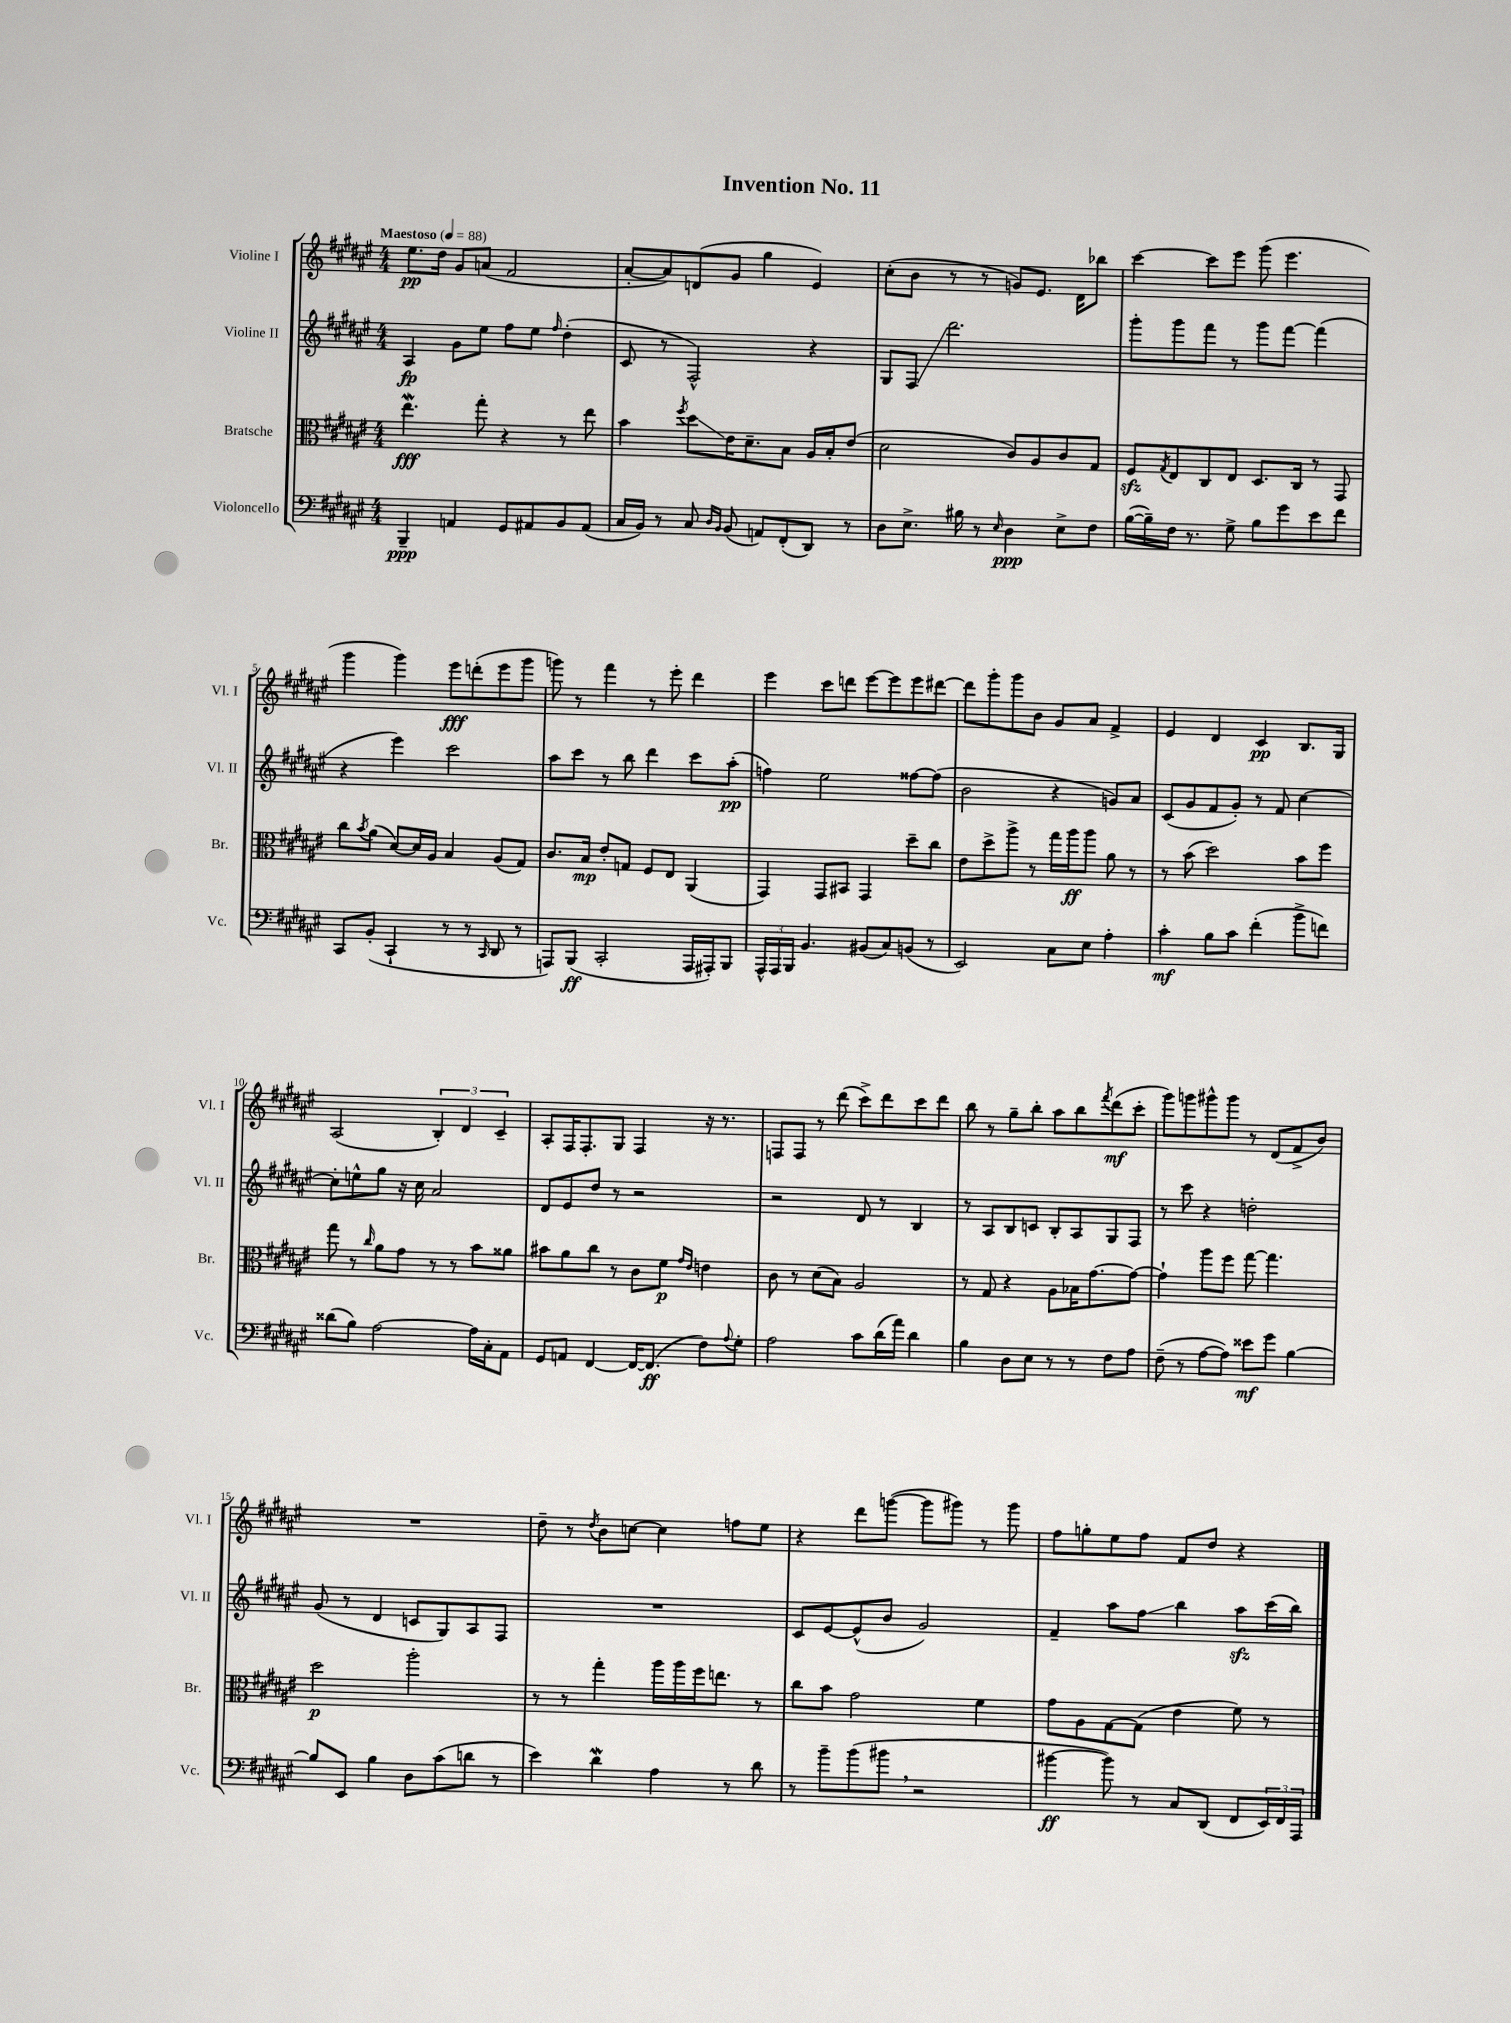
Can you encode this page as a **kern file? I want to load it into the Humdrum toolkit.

**kern	**kern	**kern	**kern
*staff4	*staff3	*staff2	*staff1
*clefF4	*clefC3	*clefG2	*clefG2
*k[f#c#g#d#a#e#]	*k[f#c#g#d#a#e#]	*k[f#c#g#d#a#e#]	*k[f#c#g#d#a#e#]
*M4/4	*M4/4	*M4/4	*M4/4
*MM88	*MM88	*MM88	*MM88
4BBB~	4.ee#	4A#	8.ee#
.	.	.	16dd#
4AA	.	8g#	8g#
.	8gg#'	8ee#	(8a
8GG#	4r	8ff#	2f#
8AA#	.	8ee#	.
.	.	16qqff#	.
8BB	8r	(4dd#'	.
(8AA#	8ee#	.	.
=	=	=	=
16C#	4b	8c#	[8a#'
16BB)	.	.	.
8r	.	8r	8a#])
.	8qff#	.	.
8C#	8dd#	2F#^^)	(8d
16qqD#	.	.	.
16qqBB	.	.	.
(8BB	16e#	.	8g#
.	8.d#~	.	.
8AA)	.	.	4gg#
(8FF#'	8B	.	.
8DD#)	16A#	4r	4e#)
.	16B'	.	.
8r	(8e#	.	.
=	=	=	=
8D#	2d#	8G#	(8cc#'
8.E#^	.	8F#	8b
.	.	2.ddd#	8r
16B#	.	.	.
8r	.	.	8r
16qqE#	.	.	.
4D#	8c#)	.	8g)
.	8A#	.	8.e#
8E#^	8c#	.	.
.	.	.	16d#
8F#	8G#	.	8bb-
=	=	=	=
([16B	8F#	8ggg#'	[4ccc#
16B~])	.	.	.
.	8qG#	.	.
16F#	8E#	8ggg#	.
8.r	.	.	.
.	8C#	8fff#	8ccc#]
8G#^	8E#	8r	8eee#
8B	8.D#	8ggg#	(8ggg#
8g#	.	[8fff#	4.eee#
.	16C#	.	.
8e#	8r	(4fff#]	.
8f#	8GG#	.	.
=	=	=	=
8CC#	8cc#	4r	4ggg#
.	8qb	.	.
(8BB'	(8a#	.	.
4CC#`	[8d#)	4eee#)	4ggg#)
.	16d#]	.	.
.	16A#	.	.
8r	4B	2ccc#	8eee#
8r	.	.	(8ddd'
16qqCC#	.	.	.
8DD#	(8A#	.	8eee#
8r	8G#)	.	8ggg#
=	=	=	=
8AAA)	8.c#	8aa#	8ggg)
(8BBB	.	8ccc#	8r
.	16B	.	.
2CC#'	8e#'	8r	4fff#
.	8G	8bb	.
.	8F#	4ddd#	8r
.	8E#	.	8eee#'
16AAA	(4AA#	8ccc#	4ddd#
16AAA#')	.	.	.
8BBB	.	(8aa#'	.
=	=	=	=
24AAA#^^	4GG#)	4ff)	4eee#
24AAA#	.	.	.
24BBB	.	.	.
4.BB	.	.	.
.	8GG#	2ee#	8ccc#
.	8BB#	.	8ddd
(8BB#	4GG#	.	[8eee#
8C#)	.	.	8eee#]
(8BB	8dd#~	[8ff##	8eee#
8r	8cc#	(8ff##]	[8ddd#
=	=	=	=
2EE#)	8e#	2b	8ddd#]
.	8dd#^	.	8ggg#'
.	8aa#^	.	8ggg#
.	8r	.	8b
8C#	16gg#	4r	8g#
.	16aa#	.	.
8E#	8aa#	.	8a#
4A#'	8a#	8g)	4f#^
.	8r	8a#	.
=	=	=	=
4c#'	8r	(8c#	4e#
.	(8b	8g#	.
8B	2dd#)	8f#	4d#
8c#	.	8g#')	.
(4f#'	.	8r	4c#
.	.	8f#	.
8b^	8b	[4cc#	8.B
8f)	8ff#	.	.
.	.	.	16G#
=	=	=	=
(8d##	8gg#	8cc#']	(2A#
8B)	8r	8ee^^	.
.	16qqcc#	.	.
[2A#	8a#	8gg#	.
.	8g#	16r	.
.	.	16cc#	.
.	8r	2a#	6B')
.	8r	.	.
.	.	.	6d#
16A#]	8b	.	.
16C#'	.	.	.
.	.	.	6c#~
8AA#	8a##	.	.
=	=	=	=
8GG#	8b#	8d#	8A#'
8AA	8a#	8e#	16F#
.	.	.	8.F#'
[4FF#	8cc#	8dd#	.
.	8r	8r	8G#
16FF#_	8c#	2r	4F#
(8.FF#]	.	.	.
.	8f#	.	.
.	16qqg#	.	.
.	16qqe#	.	.
8F#)	4e	.	16r
.	.	.	8.r
8qqA#	.	.	.
8G#'	.	.	.
=	=	=	=
2A#	8c#	2r	8F
.	8r	.	8F
.	(8d#	.	8r
.	8B)	.	(8ddd#
8c#	2A#	8d#	8ccc#^)
(16d#	.	8r	8ddd#
16a#)	.	.	.
4d#	.	4B	8ccc#
.	.	.	8ddd#
=	=	=	=
4B	8r	8r	8bb
.	8G#	8A#	8r
8D#	4r	8B	8gg#~
8E#	.	8c	8bb'
8r	8A#	8B'	8aa#
8r	16B-	8A#	8bb
.	[8.g#	.	.
.	.	.	8qfff#
8F#	.	8G#	(8ddd#
8A#	8g#_	8F#	8ccc#'
=	=	=	=
(8F#~	4g#`]	8r	8ggg#)
8r	.	8ccc#	8ggg
[8A#	8aa#	4r	8ggg#^^
8A#])	8ff#	.	8ggg#
8e##	[8gg#	2dd'	8r
8g#	4.gg#]	.	(8d#
[4B	.	.	8f#^
.	.	.	8b)
=	=	=	=
8B]	2dd#	(8g#	1r
8EE#	.	8r	.
4B	.	4d#	.
8D#	2aa#'	8c	.
(8c#	.	8G#)	.
8d	.	8A#	.
8r	.	8F#	.
=	=	=	=
4e#)	8r	1r	8dd#~
.	8r	.	8r
.	.	.	8qdd#
4d#	4gg#'	.	8b
.	.	.	[8cc
4A#	16aa#	.	4cc]
.	16aa#	.	.
.	16ff#	.	.
.	8.ee	.	.
8r	.	.	8ff
8d#	8r	.	8ee#
=	=	=	=
8r	8cc#	8c#	4r
8b~	8b	[8e#	.
(8b	2g#	(8e#^^]	8ddd#
8b#	.	8b	([8ggg
2r	.	2g#)	8ggg]
.	.	.	8ggg#)
.	4f#	.	8r
.	.	.	8ggg#
=	=	=	=
[4b#	8g#	4f#~	8ff#
.	8A#	.	8gg'
8b#])	[8G#	8aa#	8ee#
8r	(8G#]	8ff#	8ff#
8C#	4e#	4bb	8f#
(8DD#	.	.	8dd#
8FF#	8f#)	8aa#	4r
24EE#)	8r	(16ccc#	.
24FF#	.	.	.
.	.	16bb)	.
24AAA#	.	.	.
==	==	==	==
*-	*-	*-	*-
